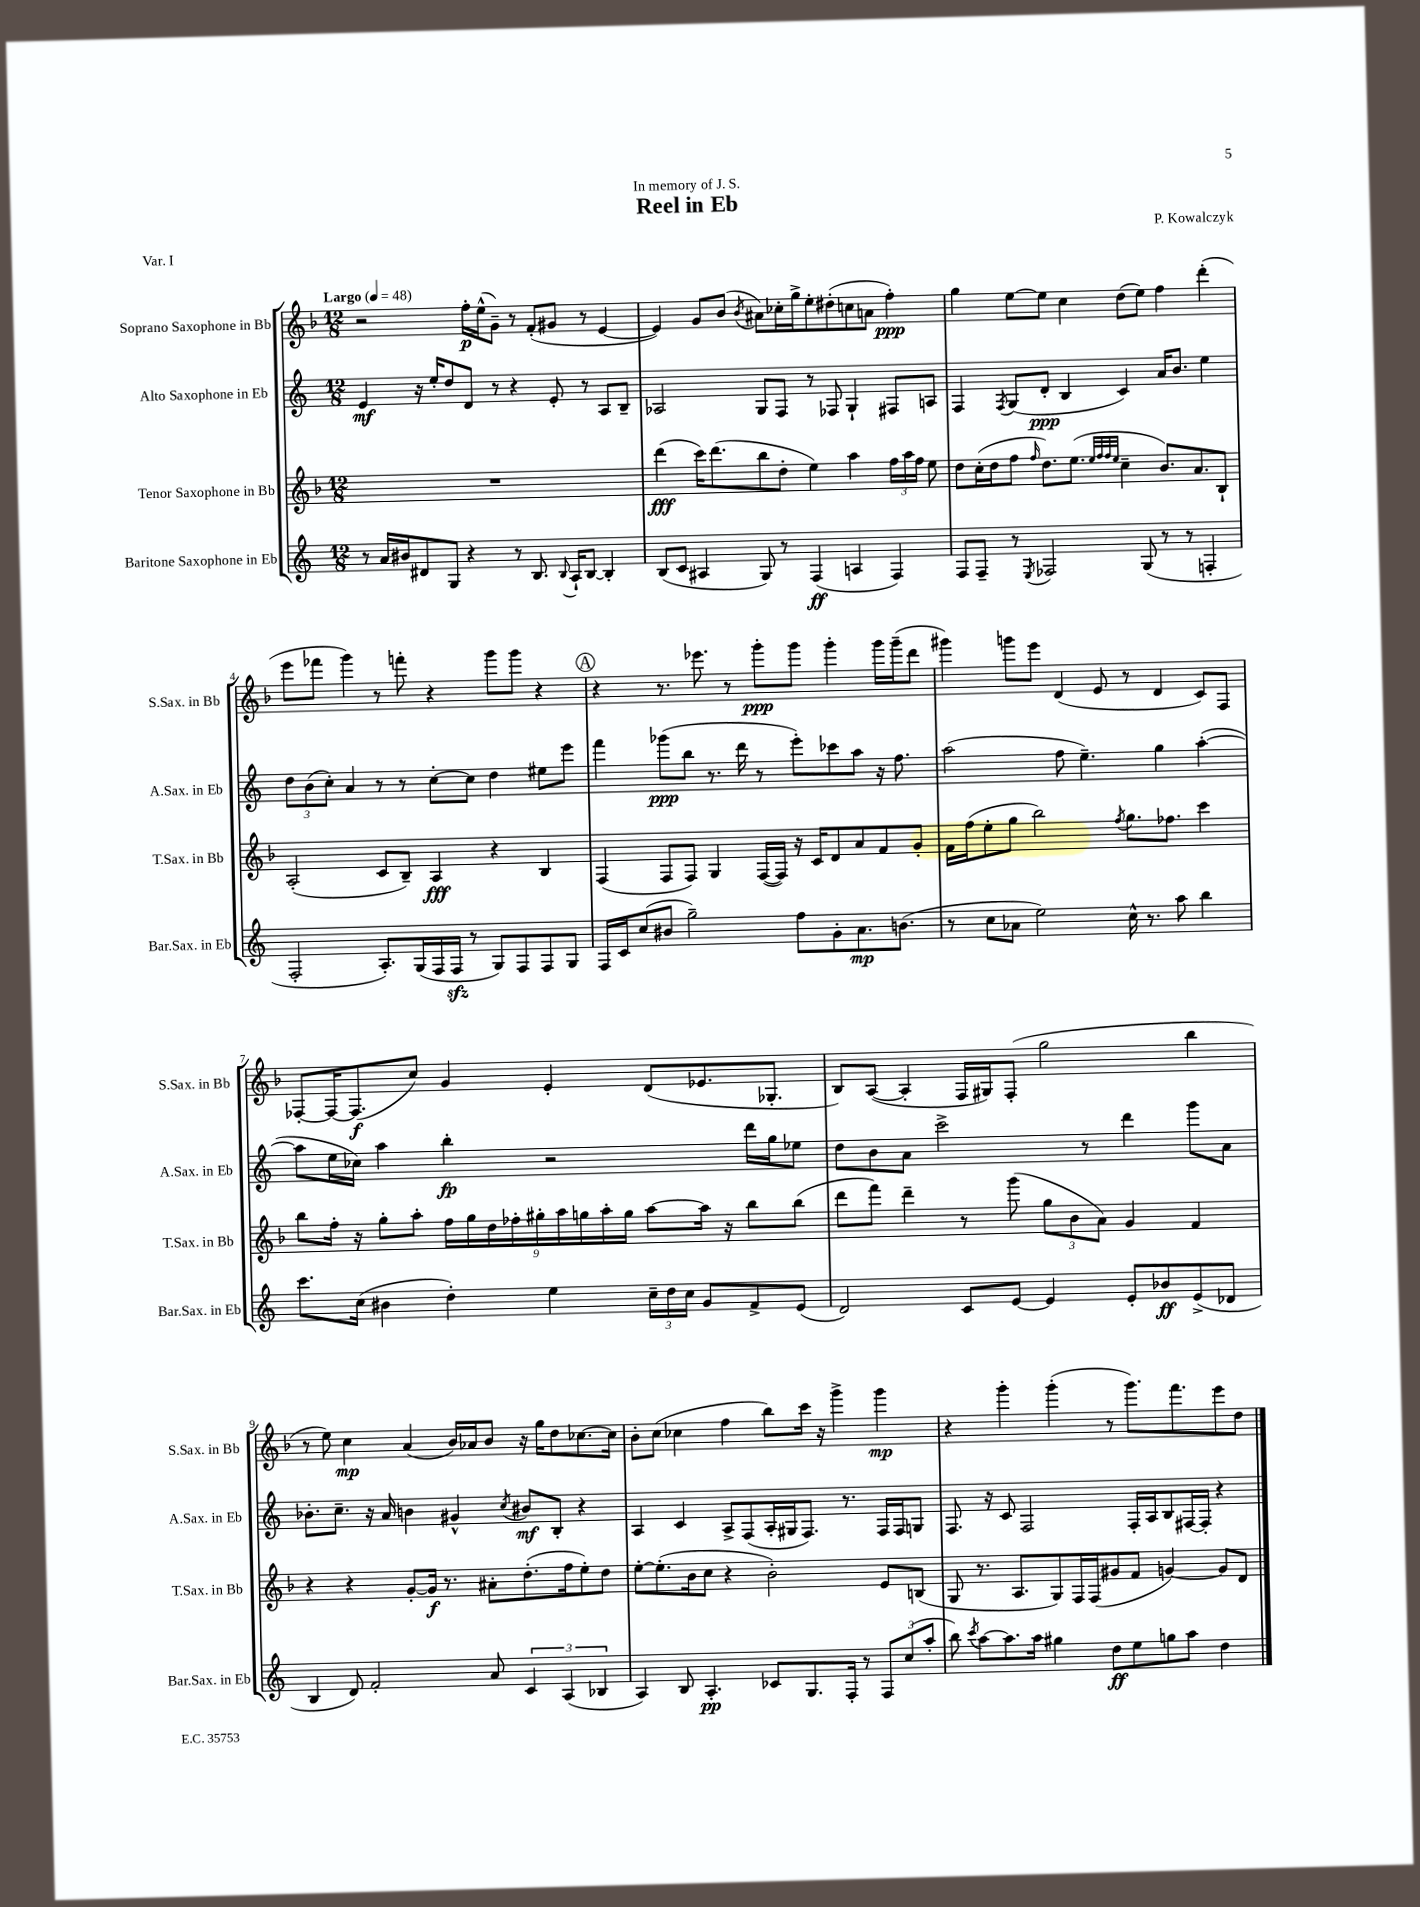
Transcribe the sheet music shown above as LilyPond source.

\header { title = "Reel in Eb" composer = "P. Kowalczyk" dedication = "In memory of J. S." piece = "Var. I" }
<<
\new StaffGroup <<
\new Staff = "s0" \with { instrumentName = "Soprano Saxophone in Bb" shortInstrumentName = "S.Sax. in Bb" } {
    \clef treble \key f \major \numericTimeSignature \time 12/8 \tempo "Largo" 4 = 48
    \autoBeamOff r2 f''16[-.\p e''16-^( g'8]--) r8 f'8[-.( gis'8] r8 e'4~ |
    e'4) g'8[ bes'8]( \acciaccatura { bes'8 } ais'8[) ces''16-. g''16-> e''8-. dis''8-.( c''8 a'8] f''4-.\ppp) |
    g''4 e''8[~ e''8] c''4 d''8[( e''8]) f''4 d'''4-.( |
    e'''8[ fes'''8] g'''4) r8 f'''8-. r4 g'''8[ g'''8] r4 |
    \mark \markup { \circle "A" } r4 r8. ees'''8. r8 g'''8[-.\ppp g'''8] g'''4-. g'''16[ g'''16--( d'''8] |
    gis'''4) g'''8[ e'''8] d'4( e'8 r8 d'4 c'8[) f8] |
    fes8[~-. fes16~ fes8.\f( c''8]) g'4 e'4-. d'8[( ees'8. ges8.]-. |
    bes8[) a8]~( a4-. f16[ gis16) f8]-.( g''2 bes''4 |
    r8 e''8) c''4\mp a'4( bes'16[) aes'16 bes'8] r16 g''16[ d''8 ces''8.~ ces''16] |
    bes'8[-. c''8]( ces''4 f''4 bes''8[) c'''16] r16 g'''4-> g'''4\mp |
    r4 g'''4-. g'''4-.( r8 g'''8.[) f'''8. e'''8 d''8] \bar "|." |
}
\new Staff = "s1" \with { instrumentName = "Alto Saxophone in Eb" shortInstrumentName = "A.Sax. in Eb" } {
    \clef treble \key c \major \numericTimeSignature \time 12/8
    \autoBeamOff e'4\mf r16 e''16[-. d''8 d'8] r8 r4 e'8-. r8 a8[ b8]-- |
    aes2 g8[ f8] r8 fes8 g4-! fis8[ a8] |
    f4 \acciaccatura { f8 } g8[( d'8]-.\ppp b4 c'4) a'16[ b'8.] e''4 |
    \tuplet 3/2 { d''8[ b'8( c''8]-.) } a'4 r8 r8 c''8[~-. c''8] d''4 eis''8[ e'''8] |
    \mark \markup { \circle "A" } f'''4 ges'''8[\ppp( b''8] r8. d'''16 r8 e'''8[-.) ces'''8 a''8] r16 f''8. |
    a''2( f''8 e''4.--) g''4 a''4~-.( |
    a''8[ e''16 ces''16]) a''4 b''4-.\fp r2 d'''16[ g''16 ees''8] |
    d''8[ b'8 a'8] c'''2-> r8 d'''4 g'''8[ a'8] |
    bes'8.[-. c''8.]-- r16 a'16 b'4 gis'4-^ \acciaccatura { c''8 } bis'8[\mf b8]-. r4 |
    a4 c'4 a8[-> f8( a16-. gis16 f8.]) r8. f16[ f16 g8] |
    f8. r16 c'8 f2 f16[-. a16 b8 fis16~ fis16]-. r4 \bar "|." |
}
\new Staff = "s2" \with { instrumentName = "Tenor Saxophone in Bb" shortInstrumentName = "T.Sax. in Bb" } {
    \clef treble \key f \major \numericTimeSignature \time 12/8
    \autoBeamOff R1. |
    d'''4\fff( c'''16[) d'''8.( bes''8 d''8]-. e''4) a''4 \tuplet 3/2 { f''16[ a''16 f''16] } e''8 |
    d''8[ c''16-.( d''16 f''8] \grace { f''16 } d''8.[) e''8.]( \grace { e''32[ f''32 f''32 e''32] } c''4-- bes'8.[) a'8. bes8]-! |
    a2-.( c'8[ bes8]--) a4\fff r4 bes4 |
    \mark \markup { \circle "A" } f4( f8[ f8]) g4 f16[~( f16]) r16 c'16[ d'8 a'8 f'8 g'8]-. |
    f'16[ f''16( e''8-. g''8] bes''2) \acciaccatura { f''8 } g''8.[ fes''8.] c'''4 |
    bes''8[ f''16]-. r16 g''8[-. a''8]-. \tuplet 9/8 { f''16[ g''16 d''16 fes''16-. gis''16-. a''16 g''16 a''16-. g''16] } a''8[~ a''16] r16 bes''8[ bes''8]( |
    d'''8[ f'''8]) d'''4-- r8 g'''8( \tuplet 3/2 { g''8[ bes'8 a'8]) } g'4 f'4 |
    r4 r4 g'8[~-. g'16]\f r8. ais'8[-. d''8.-.( f''16 e''8-.) d''8] |
    e''8[~-. e''8.-.( bes'16 c''8] r4 bes'2-.) e'8[ b8]( |
    g8 r8. a8.[ g8) f16 f16( gis'8 f'8] g'4~) g'8[ d'8] \bar "|." |
}
\new Staff = "s3" \with { instrumentName = "Baritone Saxophone in Eb" shortInstrumentName = "Bar.Sax. in Eb" } {
    \clef treble \key c \major \numericTimeSignature \time 12/8
    \autoBeamOff r8 a'16[ bis'16 dis'8 g8] r4 r8 b8. \appoggiatura { b8 } a16[-! b8]~ b4-. |
    b8[( c'8] ais4 g8) r8 f4\ff( a4 f4) |
    f8[ f8]-- r8 \acciaccatura { e8 } fes2 g8( r8 r8 f4-. |
    f2-. a8.[-.) g16( f16 f16]\sfz r8 g8[) f8 f8 g8] |
    \mark \markup { \circle "A" } f16[ c'16 c''8( bis'8] g''2--) f''8[ g'8-. a'8.\mp b'8.]( |
    r8 c''8[ aes'8] e''2) c''16-^ r8. a''8 b''4 |
    c'''8.[ c''16]( bis'4 d''4-.) e''4 \tuplet 3/2 { c''16[-- d''16 c''16] } g'8[ f'8-> e'8]( |
    d'2) c'8[ e'8]~ e'4 e'8[-. bes'8\ff e'8->( des'8] |
    b4 d'8) f'2-. a'8 \tuplet 3/2 { c'4 a4( bes4 } |
    a4) b8 a4.-.\pp ces'8[ g8. f16]-. r8 \tuplet 3/2 { f8[ c''8( a''8]-. } |
    b''8) \acciaccatura { c'''8 } a''8[~ a''8. a''16] gis''4 d''8[\ff e''8 g''8 a''8] d''4 \bar "|." |
}
>>
>>
